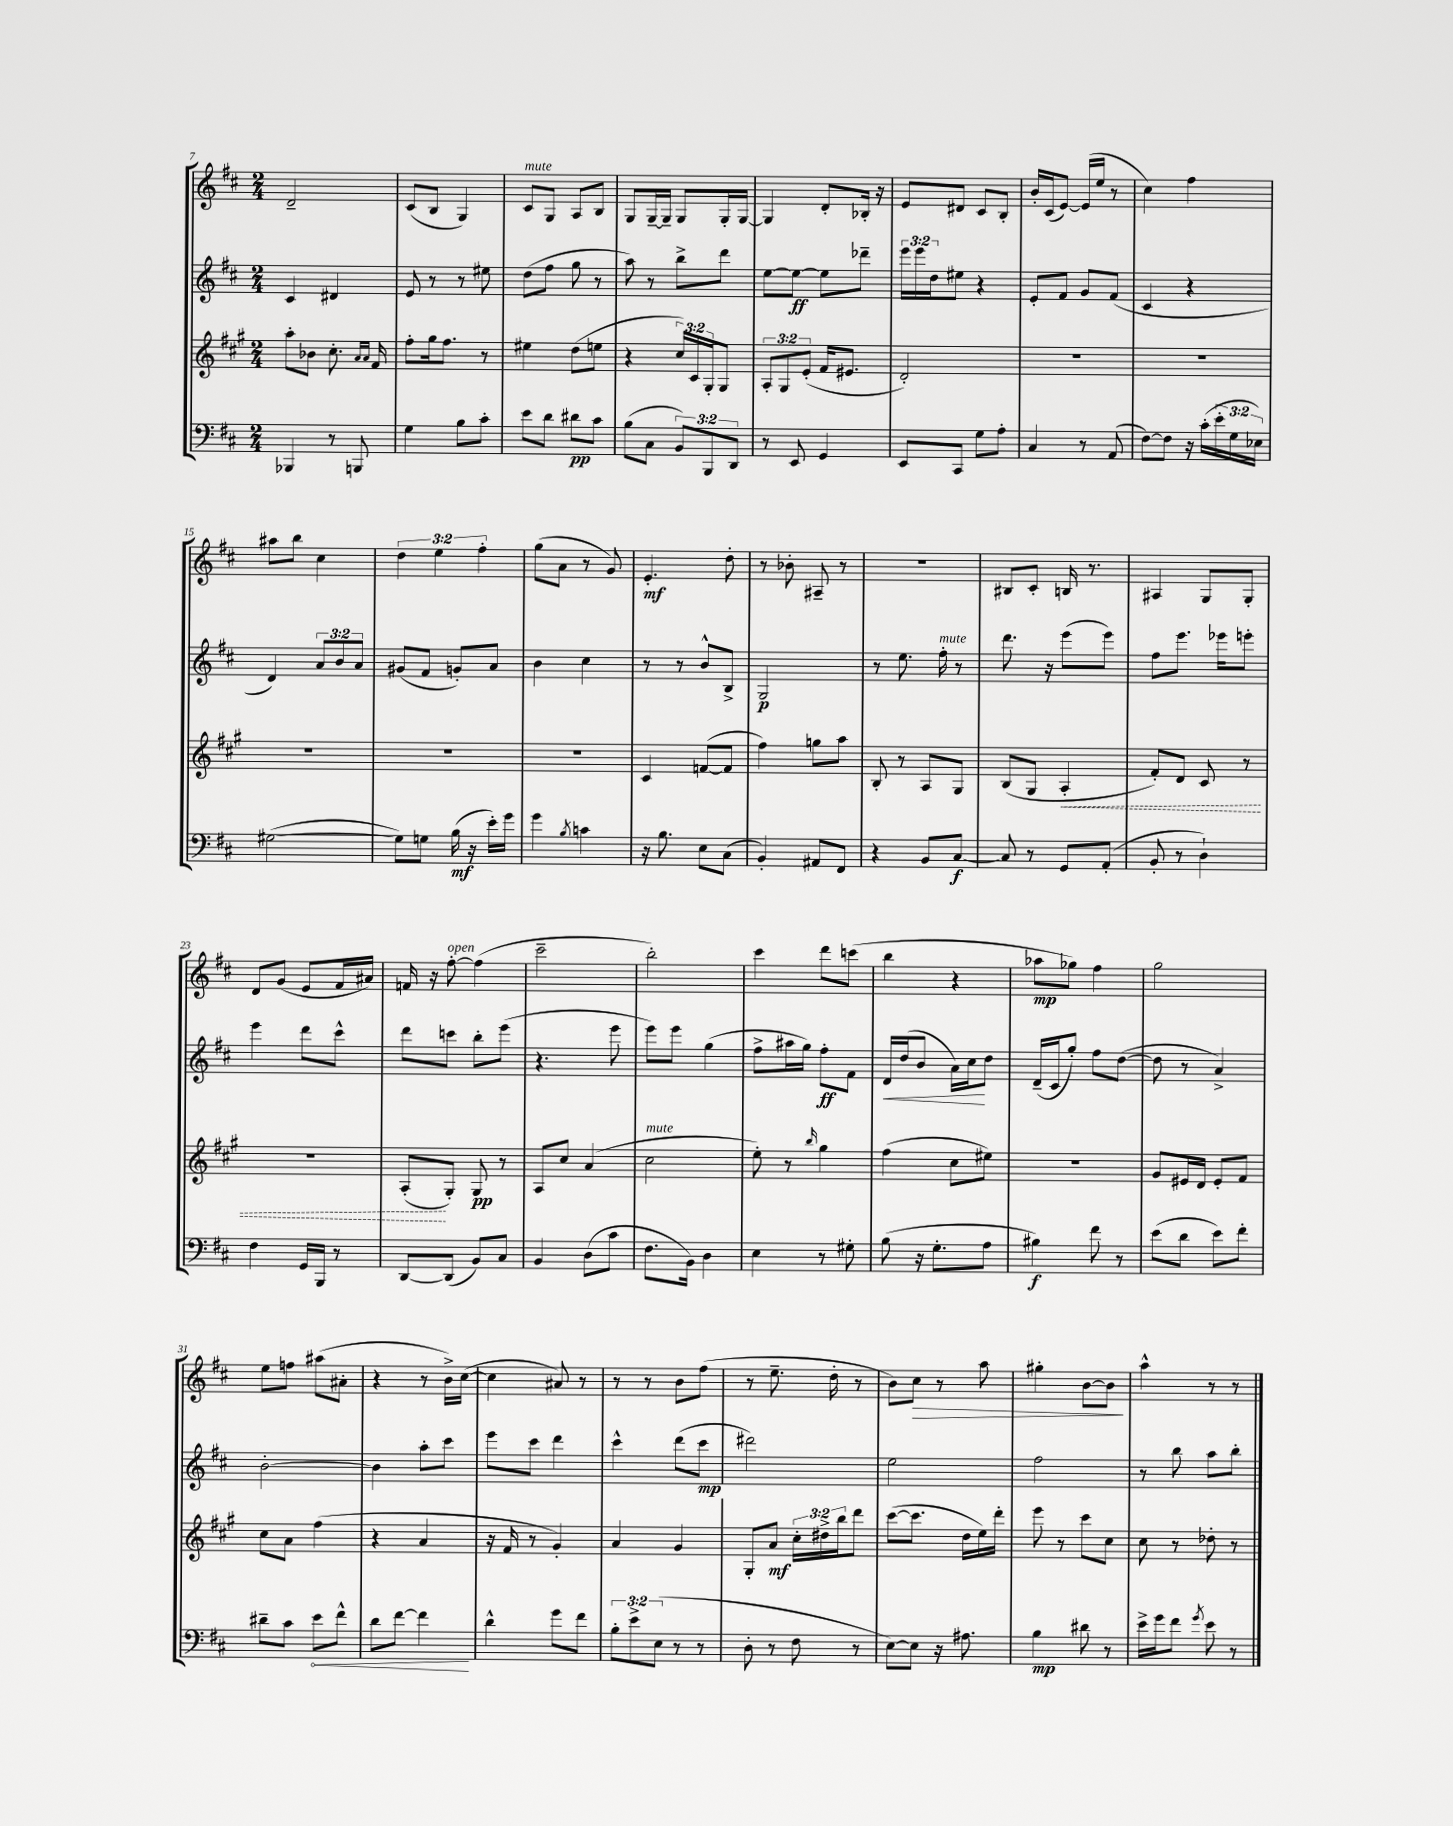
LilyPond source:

<<
\new StaffGroup <<
\new Staff = "s0" {
    \clef treble \key d \major \numericTimeSignature \time 2/4 \override Staff.TupletNumber.text = #tuplet-number::calc-fraction-text
    d'2-- |
    cis'8( b8 g4) |
    cis'8^\markup { \italic "mute" } g8 a8 b8 |
    g8 g16~-- g16-- g8 g16-. g16~ |
    g4 d'8-. bes16-. r16 |
    e'8 dis'8 cis'8 b8-. |
    b'16-. cis'16( e'8~) e'16( e''16 r8 |
    cis''4) fis''4 |
    ais''8 b''8 cis''4 |
    \tuplet 3/2 { d''4 e''4 fis''4-. } |
    g''8( a'8 r8 g'8) |
    e'4.-.\mf d''8-. |
    r8 bes'8-. ais8-- r8 |
    R2 |
    bis8 cis'8-. b16 r8. |
    ais4 g8 g8-. |
    d'8 g'8( e'8 fis'16 ais'16) |
    f'16 r16 fis''8~-.^\markup { \italic "open" } fis''4( |
    cis'''2-- |
    b''2-.) |
    cis'''4 d'''8 c'''8( |
    b''4 r4 |
    aes''8\mp ges''8) fis''4 |
    g''2 |
    e''8 f''8 ais''8( ais'8-. |
    r4 r8 b'16->) cis''16~( |
    cis''4 ais'8) r8 |
    r8 r8 b'8 fis''8( |
    r8 e''8.-- d''16-. r8 |
    b'8) cis''8\> r8 a''8 |
    gis''4-. b'8~ b'8\! |
    a''4-^ r8 r8 \bar "|." |
}
\new Staff = "s1" {
    \clef treble \key d \major \numericTimeSignature \time 2/4 \override Staff.TupletNumber.text = #tuplet-number::calc-fraction-text
    cis'4 dis'4 |
    e'8 r8 r8 eis''8 |
    d''8( fis''8 g''8 r8 |
    a''8) r8 b''8-> d'''8 |
    e''8~ e''8~\ff e''8 des'''8-- |
    \tuplet 3/2 { e'''16 e'''16 d''16 } eis''8 r4 |
    e'8-. fis'8 g'8 fis'8( |
    cis'4 r4 |
    d'4) \tuplet 3/2 { a'8 b'8 a'8 } |
    gis'8( fis'8 g'8-.) a'8 |
    b'4 cis''4 |
    r8 r8 b'8-^ b8-> |
    g2\p |
    r8 e''8. fis''16-.^\markup { \italic "mute" } r8 |
    d'''8. r16 e'''8( e'''8) |
    fis''8 e'''8. ees'''16 e'''8-. |
    e'''4 d'''8 cis'''8-^ |
    d'''8 c'''8 b''8-. e'''8( |
    r4. e'''8 |
    e'''8) e'''8 g''4( |
    fis''8-> ais''16 g''16) fis''8-.\ff fis'8 |
    d'16\< d''16( b'8 a'16) cis''16\! d''8 |
    d'16--( cis'16 g''8-.) fis''8 d''8~( |
    d''8 r8 a'4->) |
    b'2~-. |
    b'4 a''8-. cis'''8 |
    e'''8 cis'''8 d'''4 |
    cis'''4-^ d'''8( cis'''8\mp |
    dis'''2) |
    e''2 |
    fis''2 |
    r8 b''8 a''8 b''8-. \bar "|." |
}
\new Staff = "s2" {
    \clef treble \key a \major \numericTimeSignature \time 2/4 \override Staff.TupletNumber.text = #tuplet-number::calc-fraction-text
    a''8-. bes'8 cis''8.-. \grace { a'16 a'16 } fis'16 |
    fis''8-. gis''16 fis''8. r8 |
    eis''4 d''8( e''8 |
    r4 \tuplet 3/2 { cis''16) cis'16 gis16-. } gis8 |
    \tuplet 3/2 { a8-. gis8 e'8-.( } fis'16 eis'8. |
    d'2-.) |
    R2 |
    R2 |
    R2 |
    R2 |
    r2 |
    cis'4 f'8~( f'8 |
    fis''4) g''8 a''8 |
    b8-. r8 a8 gis8 |
    b8( gis8 \once \override Hairpin.style = #'dashed-line a4-.\< |
    fis'8-.) d'8 cis'8 r8 |
    r2 |
    a8-.\!( gis8-.) gis8\pp r8 |
    a8 cis''8 a'4( |
    cis''2^\markup { \italic "mute" } |
    e''8-.) r8 \grace { b''16 } gis''4 |
    fis''4( cis''8 eis''8) |
    r2 |
    gis'8 eis'16 d'16 eis'8-. fis'8 |
    cis''8 a'8 fis''4( |
    r4 a'4 |
    r16 fis'16 r8 gis'4-.) |
    a'4 gis'4 |
    gis8-. a'8\mf \tuplet 3/2 { cis''16-. dis''16-> b''16 } d'''8 |
    cis'''8~( cis'''8. d''16 e''16) d'''16-. |
    e'''8 r8 cis'''8 cis''8 |
    cis''8 r8 des''8-. r8 \bar "|." |
}
\new Staff = "s3" {
    \clef bass \key d \major \numericTimeSignature \time 2/4 \override Staff.TupletNumber.text = #tuplet-number::calc-fraction-text
    bes,,4 r8 b,,8 |
    g4 b8 cis'8-. |
    e'8 d'8 dis'8\pp cis'8 |
    b8( cis8 \tuplet 3/2 { b,8) b,,8 d,8 } |
    r8 e,8 g,4 |
    e,8 cis,8 g8 a8-. |
    cis4 r8 a,8( |
    fis8~) fis8 r16 cis'16-.( \tuplet 3/2 { e'16-. g16 ees16) } |
    gis2~( |
    gis8) g8 b16\mf( r16 e'16-.) g'16 |
    g'4 \acciaccatura { b8 } c'4 |
    r16 b8. e8 cis8( |
    b,4-.) ais,8 fis,8 |
    r4 b,8 cis8~\f |
    cis8 r8 g,8 a,8-.( |
    b,8-. r8 d4-!) |
    fis4 g,16 b,,16 r8 |
    d,8~ d,8( b,8) cis8 |
    b,4 d8( cis'8 |
    fis8. b,16) d4 |
    e4 r8 gis8-. |
    b8( r16 g8.-. a8 |
    bis4\f) fis'8 r8 |
    e'8( d'8 e'8) fis'8-. |
    dis'8-- cis'8 \once \override Hairpin.circled-tip = ##t e'8\< fis'8-^ |
    d'8 fis'8~ fis'4\! |
    d'4-^ g'8 fis'8 |
    \tuplet 3/2 { b8-. e'8-> e8( } r8 r8 |
    d8-. r8 fis8 r8 |
    e8~) e8 r16 ais8. |
    b4\mp dis'8 r8 |
    e'16-> g'16 fis'8 \acciaccatura { g'8 } e'8 r8 \bar "|." |
}
>>
>>
\layout { \context { \Score currentBarNumber = #7 } }
